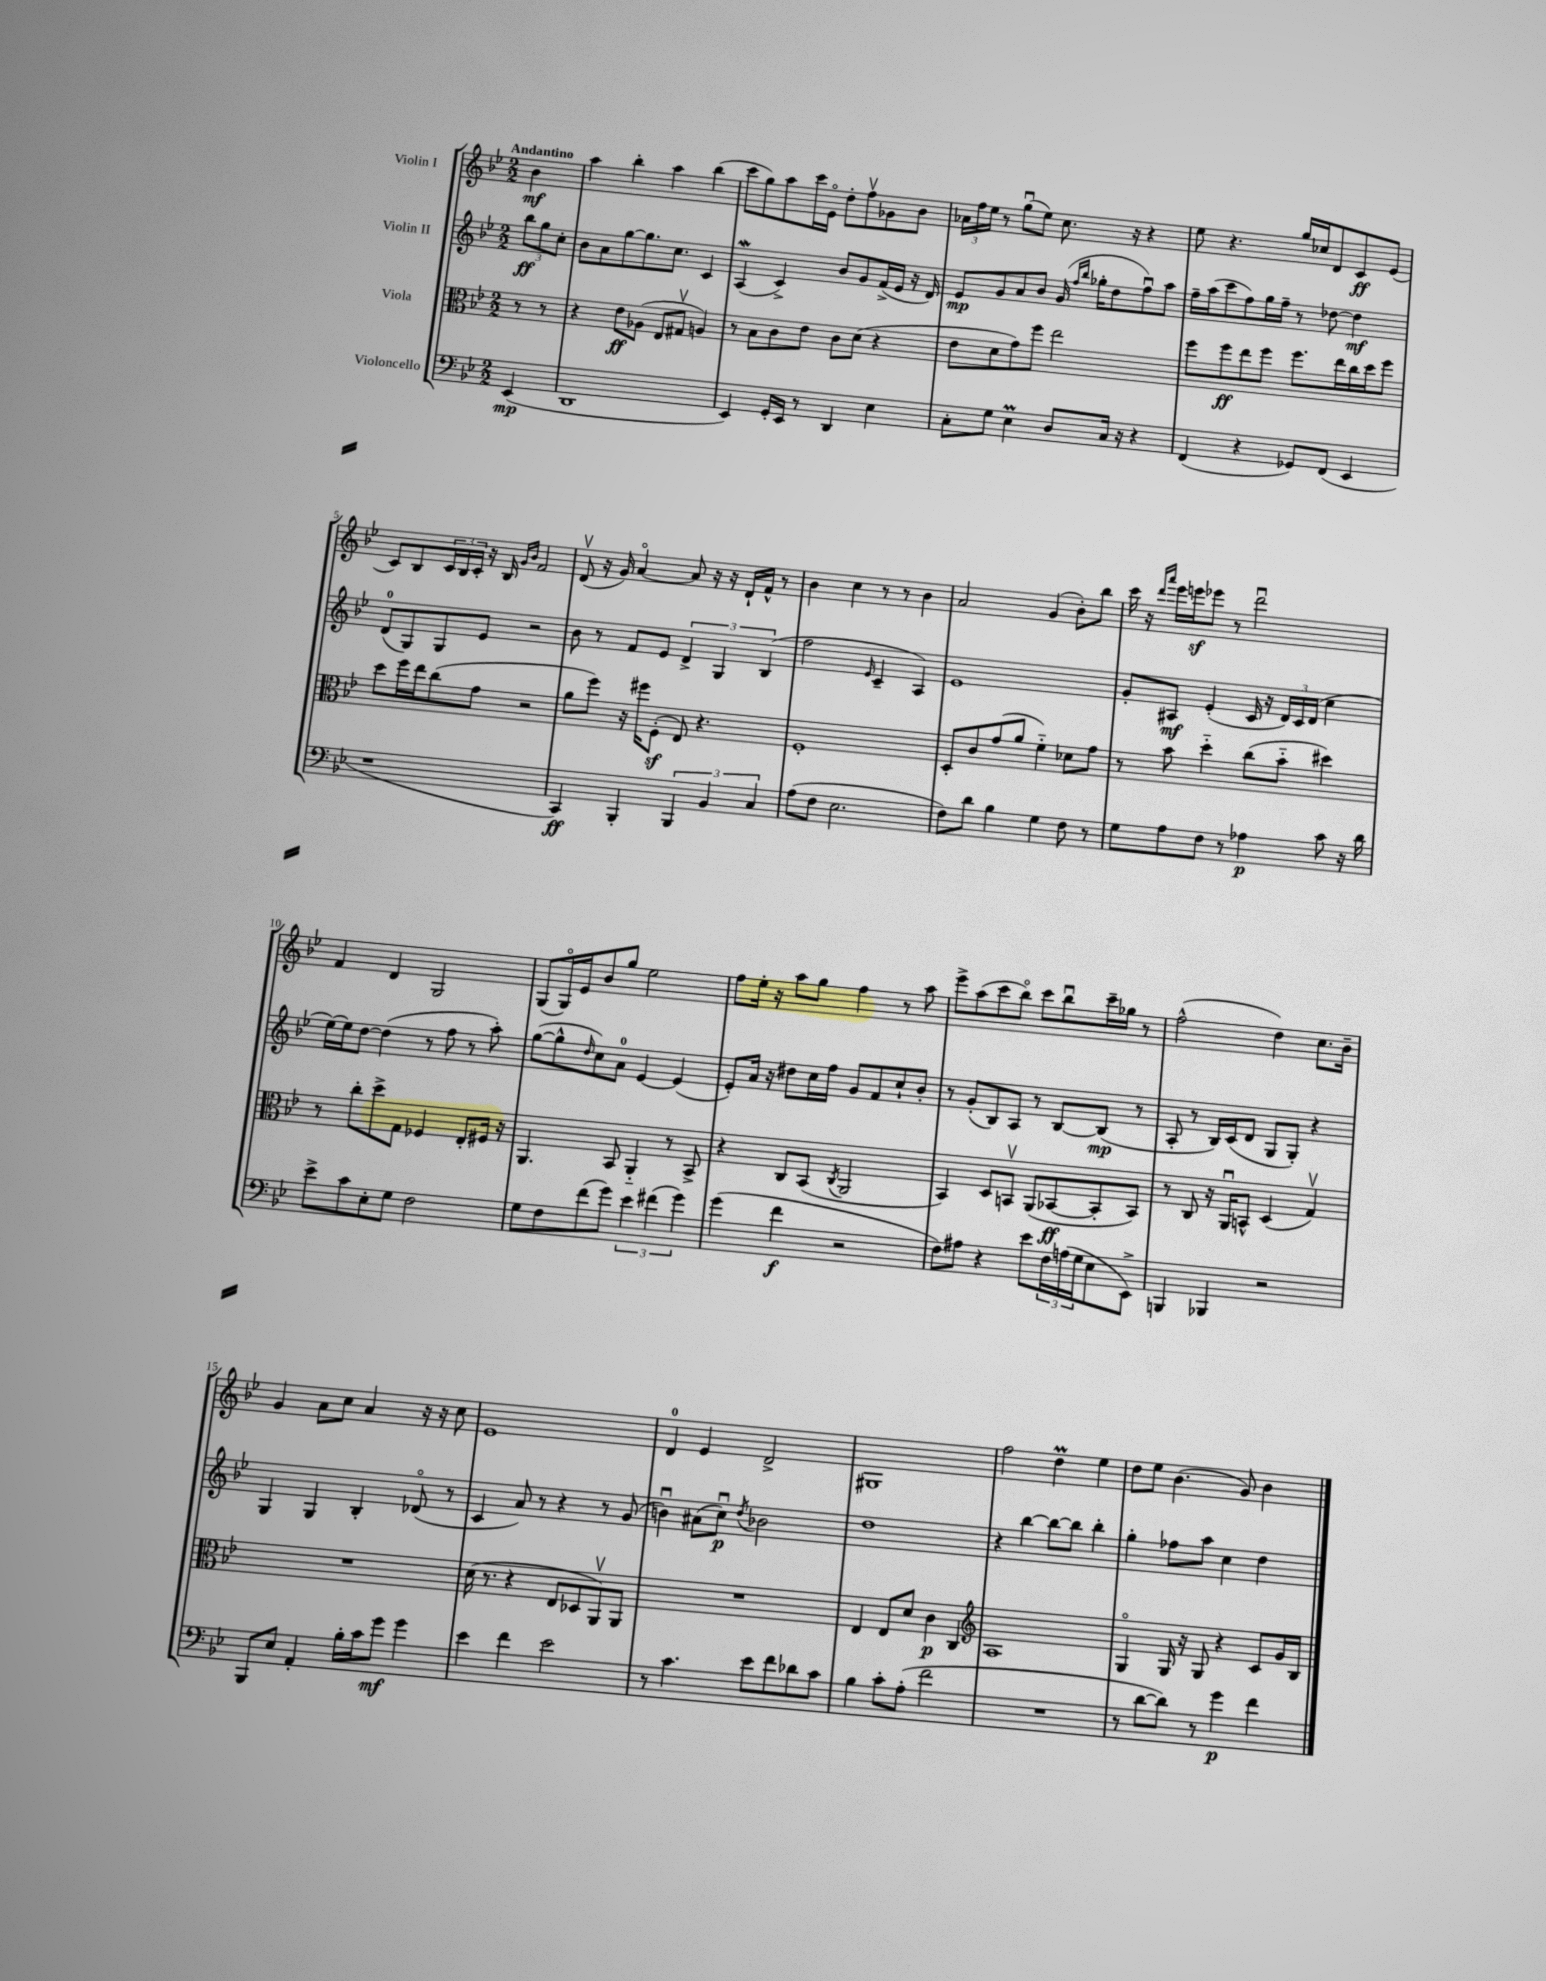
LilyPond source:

<<
\new StaffGroup <<
\new Staff = "s0" \with { instrumentName = "Violin I" } {
    \clef treble \key bes \major \numericTimeSignature \time 2/2 \partial 4 \tempo "Andantino"
    bes'4\mf |
    a''4 bes''4-. a''4 bes''4( |
    c'''8 g''8) a''8 c'''16 ees'16\flageolet d''8-. f''8\upbow ges'8 bes'8 |
    \tuplet 3/2 { aes'16 f''16 ees''16 } r8 g''8\downbow( ees''8) c''8. r16 r4 |
    ees''8 r4. g''16 ces''16 d'8 c'8\ff ees'8( |
    c'8) bes8 \tuplet 3/2 { c'16 bes16 c'16-. } r16 bes16 \grace { g'16 bes'16 } f'2 |
    d'8\upbow( r16 g'16) a'4~\flageolet a'8 r16 r16 d'16-! f'16-^ r8 |
    bes'4 c''4 r8 r8 bes'4 |
    a'2 g'4( bes'8-.) bes''8 |
    c'''16 r16 \grace { d'''16 a'''16 } ees'''16 e'''16\sf ees'''8 r8 d'''2\downbow |
    f'4 d'4 g2 |
    g8( g16\flageolet) ees'16 bes'8 g''8 ees''2 |
    f''8 ees''16-. r16 a''8 g''8 f''4 r8 a''8 |
    ees'''8-> a''8( c'''8 bes''8\flageolet) c'''8 bes''8\downbow c'''16-- ges''16 r8 |
    f''2-^( d''4) c''8. bes'16-- |
    g'4 a'8 c''8 a'4 r16 r16 c''8 |
    ees'1 |
    d'4-0 ees'4 d'2-> |
    gis1 |
    f''2 d''4\prall ees''4 |
    d''8 ees''8 bes'4.( g'8) bes'4 \bar "|." |
}
\new Staff = "s1" \with { instrumentName = "Violin II" } {
    \clef treble \key bes \major \numericTimeSignature \time 2/2 \partial 4
    \tuplet 3/2 { bes''8\ff g''8 c''8-. } |
    bes'8 a'8 g''8~ g''8. c''8. c'4 |
    a4\mordent( c'4->) bes'8 g'8 f'16->( ees'16 r16 d'16) |
    ees'8\mp g'8 a'8 bes'8 g'16( \grace { f''16 bes''16 } ges''16-. d''8 f''8\downbow) a''8 |
    f''16-- a''16( c'''8 f''8) g''16 f''16-- r8 des''8~ des''4\mf |
    d'8-0( g8) g8 ees'8 r2 |
    bes'8 r8 f'8 ees'8 \tuplet 3/2 { d'4-> g4 bes4( } |
    f''2 \grace { ees'16 } c'4-- a4) |
    ees'1 |
    g'8-. ais8\mf ees'4-.( c'16 r16 \tuplet 3/2 { d'16) c'16 d'16( } c''4 |
    ees''16~) ees''16 d''8~ d''4( r8 f''8 r8 a''8-.) |
    g''8~( g''8-^ \grace { d''16 } c''8) a'8-0 ees'4~ ees'4( |
    ees'8-.) a'16 r16 dis''8 c''16 f''16 g'8 f'8 c''8-! bes'8-. |
    r8 g'8-.( bes8) a8 r8 bes8~ bes8\mp( r8 |
    a8-. r8 bes16) c'16( d'8 g8 g8-.) r4 |
    g4 g4 bes4-. des'8\flageolet( r8 |
    c'4 a'8) r8 r4 r8 g'8( |
    b'4\downbow) ais'8( c''8\downbow\p) \acciaccatura { d''8 } bes'2 |
    d''1 |
    r4 bes''4~ bes''8~ bes''8 bes''4-. |
    g''4-. fes''8 a''8 c''4 d''4 \bar "|." |
}
\new Staff = "s2" \with { instrumentName = "Viola" } {
    \clef alto \key bes \major \numericTimeSignature \time 2/2 \partial 4
    r8 r8 |
    r4 ees'8\ff aes8( ees8 gis8\upbow a4) |
    r8 bes8 c'8 ees'8 c'8 d'8( r4 |
    ees'8 d'8 g'8) f''8 ees''2 |
    f''8 f''8\ff ees''8 f''8 f''8. ees''16 c''16 d''16 f''8 |
    d''8 f''16 ees''16 c''8( g'8 r2 |
    a'8 f''8) r16 fis''16 f8-.\sf( ees8) r4. |
    f1-. |
    d8-. c'8 g'8( a'8 f'4-_) des'8 g'8 |
    r8 bes'8 d''4-_ c''8( bes'8-_ dis''4) |
    r8 c''8-. d''8-> g8 fes4 ees8-. fis16 r16 |
    a,4. bes,8 a,4-_ r8 bes,8-> |
    r4 c8 bes,8( \acciaccatura { c8 } a,2 |
    bes,4) d8 b,8\upbow a,8( bes,8~\ff bes,8-. bes,8) |
    r8 c8 r16 a,16\downbow b,8-^ d4( g4\upbow) |
    R1 |
    d'16( r8. r4 ees8 des8 a,8\upbow) a,8 |
    R1 |
    ees4 ees8 d'8 c'4\p c4 |
    \clef treble a1 |
    g4\flageolet g16 r16 g8 r4 c'8 g'16 bes16 \bar "|." |
}
\new Staff = "s3" \with { instrumentName = "Violoncello" } {
    \clef bass \key bes \major \numericTimeSignature \time 2/2 \partial 4
    ees,4\mp( |
    d,1 |
    ees,4) g,16-. ees,16 r8 d,4 ees4 |
    c8-. g8 ees4\prall d8 c16 r16 r4 |
    f,4( r4 ges,8) f,8( ees,4 |
    r1 |
    c,4\ff) bes,,4-. \tuplet 3/2 { bes,,4 bes,4 c4 } |
    a8( f8 ees2. |
    f8) d'8 bes4 g4 f8 r8 |
    g8 a8 f8 r8 aes4\p c'8 r16 d'16 |
    ees'8-> c'8 ees8-. g8 f2 |
    g8 f8 f'8( g'8) \tuplet 3/2 { ees'4 fis'4( g'4) } |
    g'4( f'4\f r2 |
    f8) ais8 r4 ees'8 \tuplet 3/2 { f16 a16( g16 } ees8 ees,8->) |
    b,,4 bes,,4 r2 |
    bes,,8 ees8 a,4-. bes16-. c'16 g'8\mf g'4 |
    ees'4 f'4 ees'2 |
    r8 c'4. ees'8 f'8 des'8 c'8 |
    bes4 c'8-. a8-.( f'2 |
    R1 |
    r8 d'8~ d'8) r8 g'4\p f'4 \bar "|." |
}
>>
>>
